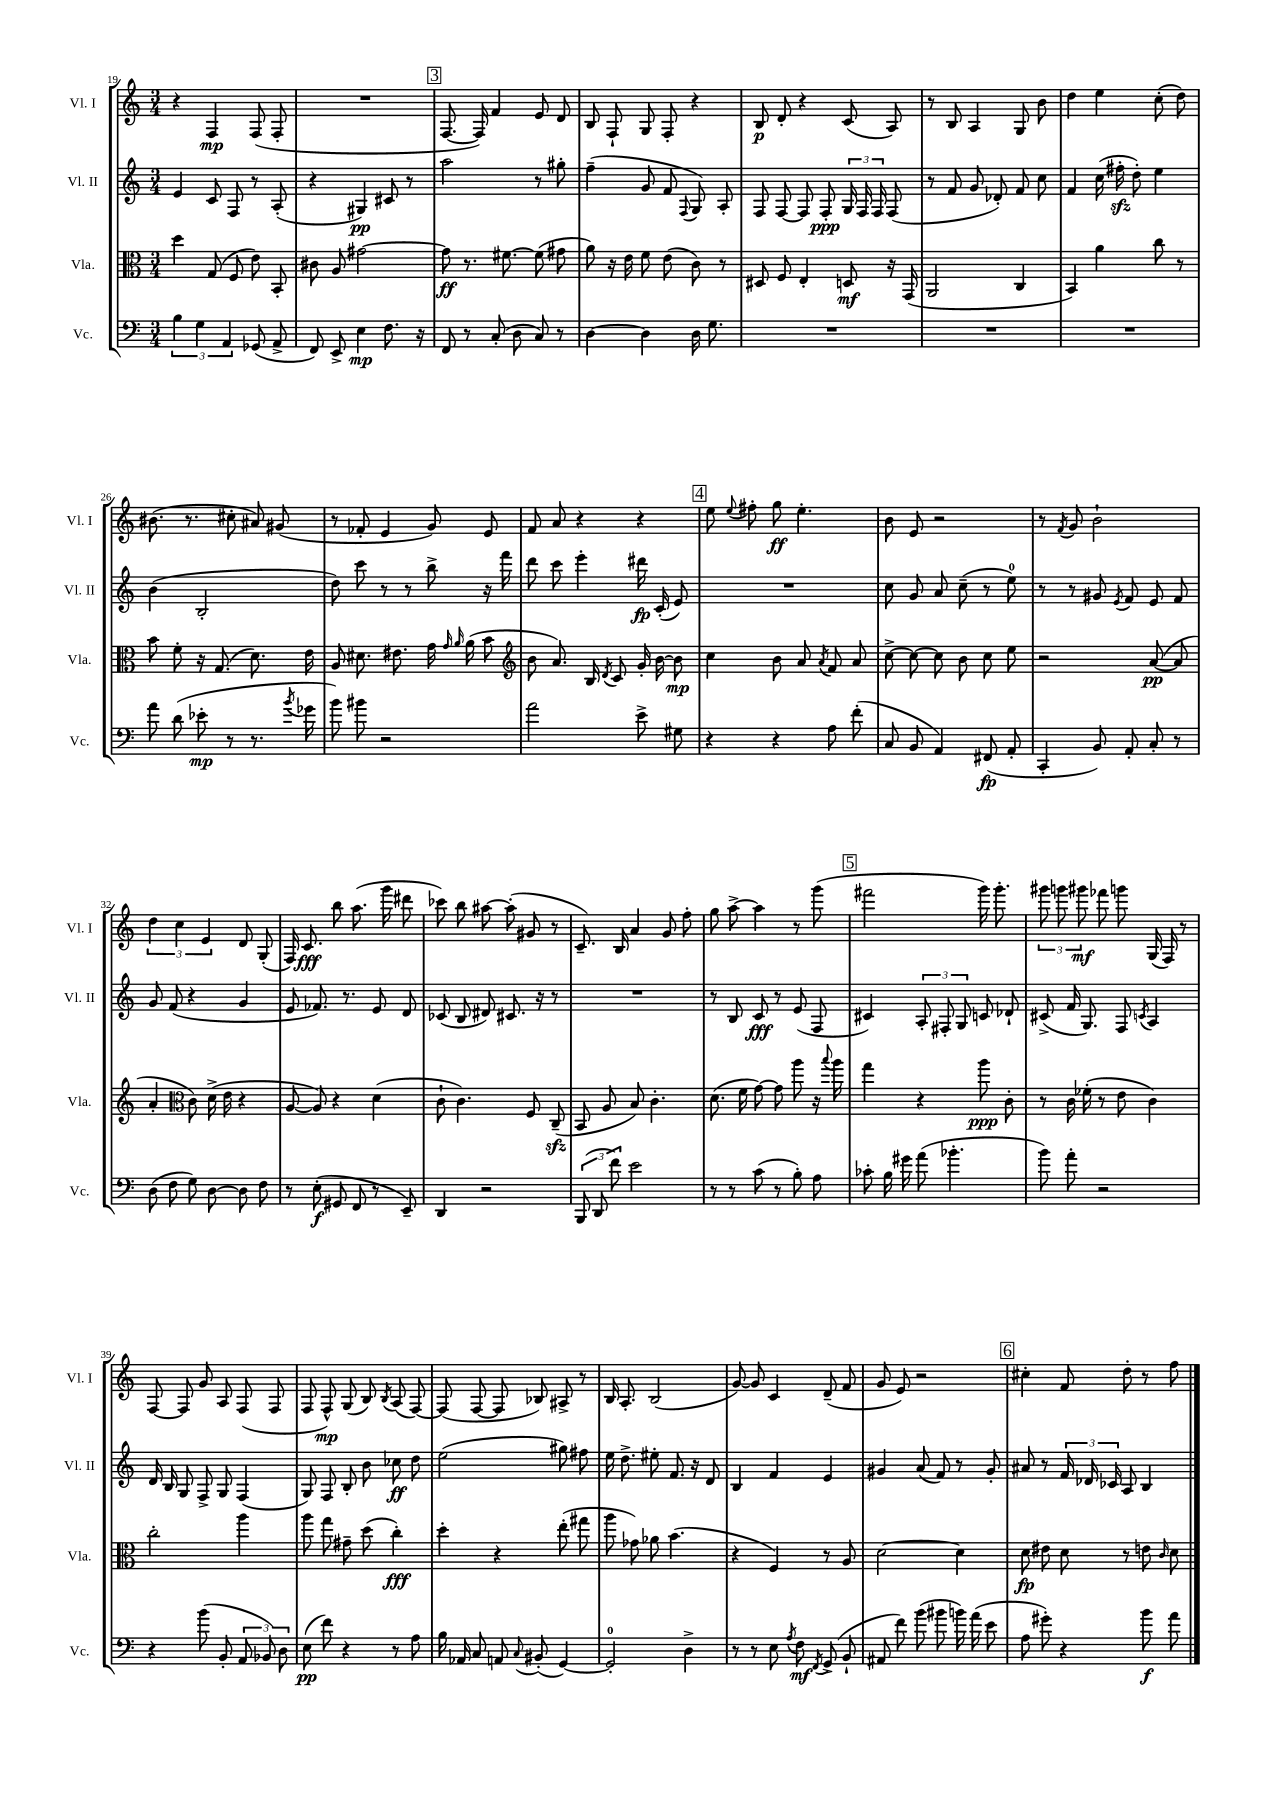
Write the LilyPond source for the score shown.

<<
\new StaffGroup <<
\new Staff = "s0" \with { instrumentName = "Vl. I" shortInstrumentName = "Vl. I" } {
    \clef treble \key c \major \numericTimeSignature \time 3/4
    \autoBeamOff r4 f4\mp f8( f8-. |
    R2. |
    \mark \markup { \box "3" } f8.~ f16) f'4 e'8 d'8 |
    b8 f8-! g8 f8-. r4 |
    b8\p d'8-. r4 c'8( a8) |
    r8 b8 a4 g8 b'8 |
    d''4 e''4 c''8-.( d''8) |
    bis'8.( r8. cis''8-. ais'8) gis'8( |
    r8 fes'8-. e'4 g'8) e'8 |
    f'8 a'8 r4 r4 |
    \mark \markup { \box "4" } e''8 \appoggiatura { e''8 } fis''8-. g''8\ff e''4.-. |
    b'8 e'8 r2 |
    r8 \acciaccatura { f'8 } g'8 b'2-! |
    \tuplet 3/2 { d''4 c''4 e'4 } d'8 g8-.( |
    f16) c'8.\fff b''8 a''8.( g'''16 dis'''8 |
    ces'''8) b''8 ais''8~ ais''8-.( gis'8 r8 |
    c'8.--) b16 a'4 g'8 f''8-. |
    g''8 a''8~-> a''4 r8 g'''8( |
    \mark \markup { \box "5" } fis'''2 g'''16) g'''8.-. |
    \tuplet 3/2 { gis'''8 g'''8 gis'''8\mf } fes'''8 g'''8 g16( f16) r8 |
    f8~ f8 g'8 a8 f8( f8 |
    f8 f8-^\mp) g8( b8) \acciaccatura { b8 } a8( f8~) |
    f8( f8~ f8 bes8) ais8-> r8 |
    b16 a8.-. b2( |
    g'8~) g'8 c'4 d'8--( f'8 |
    g'8 e'8) r2 |
    \mark \markup { \box "6" } cis''4-. f'8 d''8-. r8 f''8 \bar "|." |
}
\new Staff = "s1" \with { instrumentName = "Vl. II" shortInstrumentName = "Vl. II" } {
    \clef treble \key c \major \numericTimeSignature \time 3/4
    \autoBeamOff e'4 c'8 f8 r8 a8-.( |
    r4 gis4\pp) cis'8 r8 |
    \mark \markup { \box "3" } a''2 r8 gis''8-. |
    f''4--( g'8 f'8 \appoggiatura { f8 } g8) a8-. |
    f8 f8~ f8 f8-.\ppp \tuplet 3/2 { g16 f16 f16 } f8( |
    r8 f'8 g'8 des'8-.) f'8 c''8 |
    f'4 c''16( fis''16-.\sfz d''8-.) e''4 |
    b'4( b2-. |
    d''8) c'''8 r8 r8 b''8-> r16 f'''16 |
    d'''8 c'''8 e'''4-. dis'''16\fp c'16-.( e'8) |
    \mark \markup { \box "4" } R2. |
    c''8 g'8 a'8 c''8--( r8 e''8-0) |
    r8 r8 gis'8 \acciaccatura { e'8 } f'8 e'8 f'8 |
    g'8 f'8( r4 g'4 |
    e'8 fes'8.) r8. e'8 d'8 |
    ces'8( b8 dis'8) cis'8. r16 r8 |
    R2. |
    r8 b8 c'8\fff r8 e'8( f8 |
    \mark \markup { \box "5" } cis'4) \tuplet 3/2 { a8-. fis8-. g8 } c'8 des'8-! |
    cis'8->( f'16 g8.) f8 \acciaccatura { c'8 } a4 |
    d'16 b16 g8 f8-> g8 f4( |
    g8) f8 b8-. b'8 ces''8\ff d''8 |
    e''2( gis''8) fis''8 |
    e''16 d''8.-> eis''8-. f'8. r16 d'8 |
    b4 f'4 e'4 |
    gis'4 a'8( f'8) r8 gis'8-. |
    \mark \markup { \box "6" } ais'8 r8 \tuplet 3/2 { f'16 des'16 ces'16 } a8 b4 \bar "|." |
}
\new Staff = "s2" \with { instrumentName = "Vla." shortInstrumentName = "Vla." } {
    \clef alto \key c \major \numericTimeSignature \time 3/4
    \autoBeamOff d''4 g8( f8 e'8) b,8-. |
    cis'8 a8 gis'2~ |
    \mark \markup { \box "3" } gis'8\ff r8. fis'8.~ fis'8( gis'8 |
    a'8) r16 e'16 f'8 e'8( c'8) r8 |
    dis8 f8 e4-. d8\mf r16 g,16( |
    a,2 c4 |
    b,4) a'4 c''8 r8 |
    b'8 f'8-. r16 g8.( d'8.) e'16 |
    a8 dis'8. eis'8. g'16 \grace { g'16 a'16 } a'16( b'8 |
    \clef treble b'8 a'8.) b16 \acciaccatura { d'8 } c'8 g'16-. b'16~ b'8\mp |
    \mark \markup { \box "4" } c''4 b'8 a'8 \acciaccatura { a'8 } f'8 a'8 |
    c''8~-> c''8~ c''8 b'8 c''8 e''8 |
    r2 a'8~\pp( a'8 |
    a'4-. \clef alto c'8) d'16->( e'16 r4 |
    a8~ a8) r4 d'4( |
    c'8-! c'4.) f8 c8--\sfz( |
    b,8 a8 b8) c'4.-. |
    d'8.( f'16 g'8~) g'8 a''8 r16 \appoggiatura { b''8 } a''16 |
    \mark \markup { \box "5" } g''4 r4 a''8\ppp c'8-. |
    r8 c'16 fes'16-.( r8 e'8 c'4) |
    c''2-. a''4 |
    a''8 g''8 gis'8-- d''8( c''4-.\fff) |
    d''4-. r4 e''8-.( gis''8 |
    a''8 ges'8) aes'8 b'4.( |
    r4 f4) r8 a8 |
    d'2~ d'4 |
    \mark \markup { \box "6" } d'8\fp eis'8 d'8 r8 e'8 \grace { c'16 } d'8 \bar "|." |
}
\new Staff = "s3" \with { instrumentName = "Vc." shortInstrumentName = "Vc." } {
    \clef bass \key c \major \numericTimeSignature \time 3/4
    \autoBeamOff \tuplet 3/2 { b4 g4 a,4 } ges,8( a,8-> |
    f,8) e,8-> e4\mp f8. r16 |
    \mark \markup { \box "3" } f,8 r8 c8-.( d8 c8) r8 |
    d4~ d4 d16 g8. |
    R2. |
    R2. |
    R2. |
    a'8 d'8( ees'8-.\mp r8 r8. \acciaccatura { b'8 } ges'16 |
    b'8) bis'8 r2 |
    a'2 e'8-> gis8 |
    \mark \markup { \box "4" } r4 r4 a8 f'8-.( |
    c8 b,8 a,4) fis,8\fp( a,8-. |
    c,4-. b,8) a,8-. c8-. r8 |
    d8( f8 g8) d8~ d8 f8 |
    r8 e8-.\f( gis,8 f,8 r8 e,8--) |
    d,4 r2 |
    \tuplet 3/2 { b,,8( d,8 f'8) } e'2 |
    r8 r8 c'8( r8 b8-.) a8 |
    \mark \markup { \box "5" } ces'8-. b16 gis'16 a'8( bes'4.-. |
    b'8) a'8-. r2 |
    r4 b'8( b,8-. \tuplet 3/2 { a,8 bes,8) d8 } |
    e8\pp( f'8) r4 r8 a8 |
    b16 aes,16 c8 a,8 \appoggiatura { c8 } bis,8-.( g,4~) |
    g,2-0-. d4-> |
    r8 r8 e8 \acciaccatura { a8 } f8\mf \acciaccatura { f,8 } g,8->( b,8-! |
    ais,8 f'8) b'8( bis'8 b'16) a'16( e'8 |
    \mark \markup { \box "6" } a8 gis'8-.) r4 b'8\f a'8 \bar "|." |
}
>>
>>
\layout { \context { \Score currentBarNumber = #19 } }
